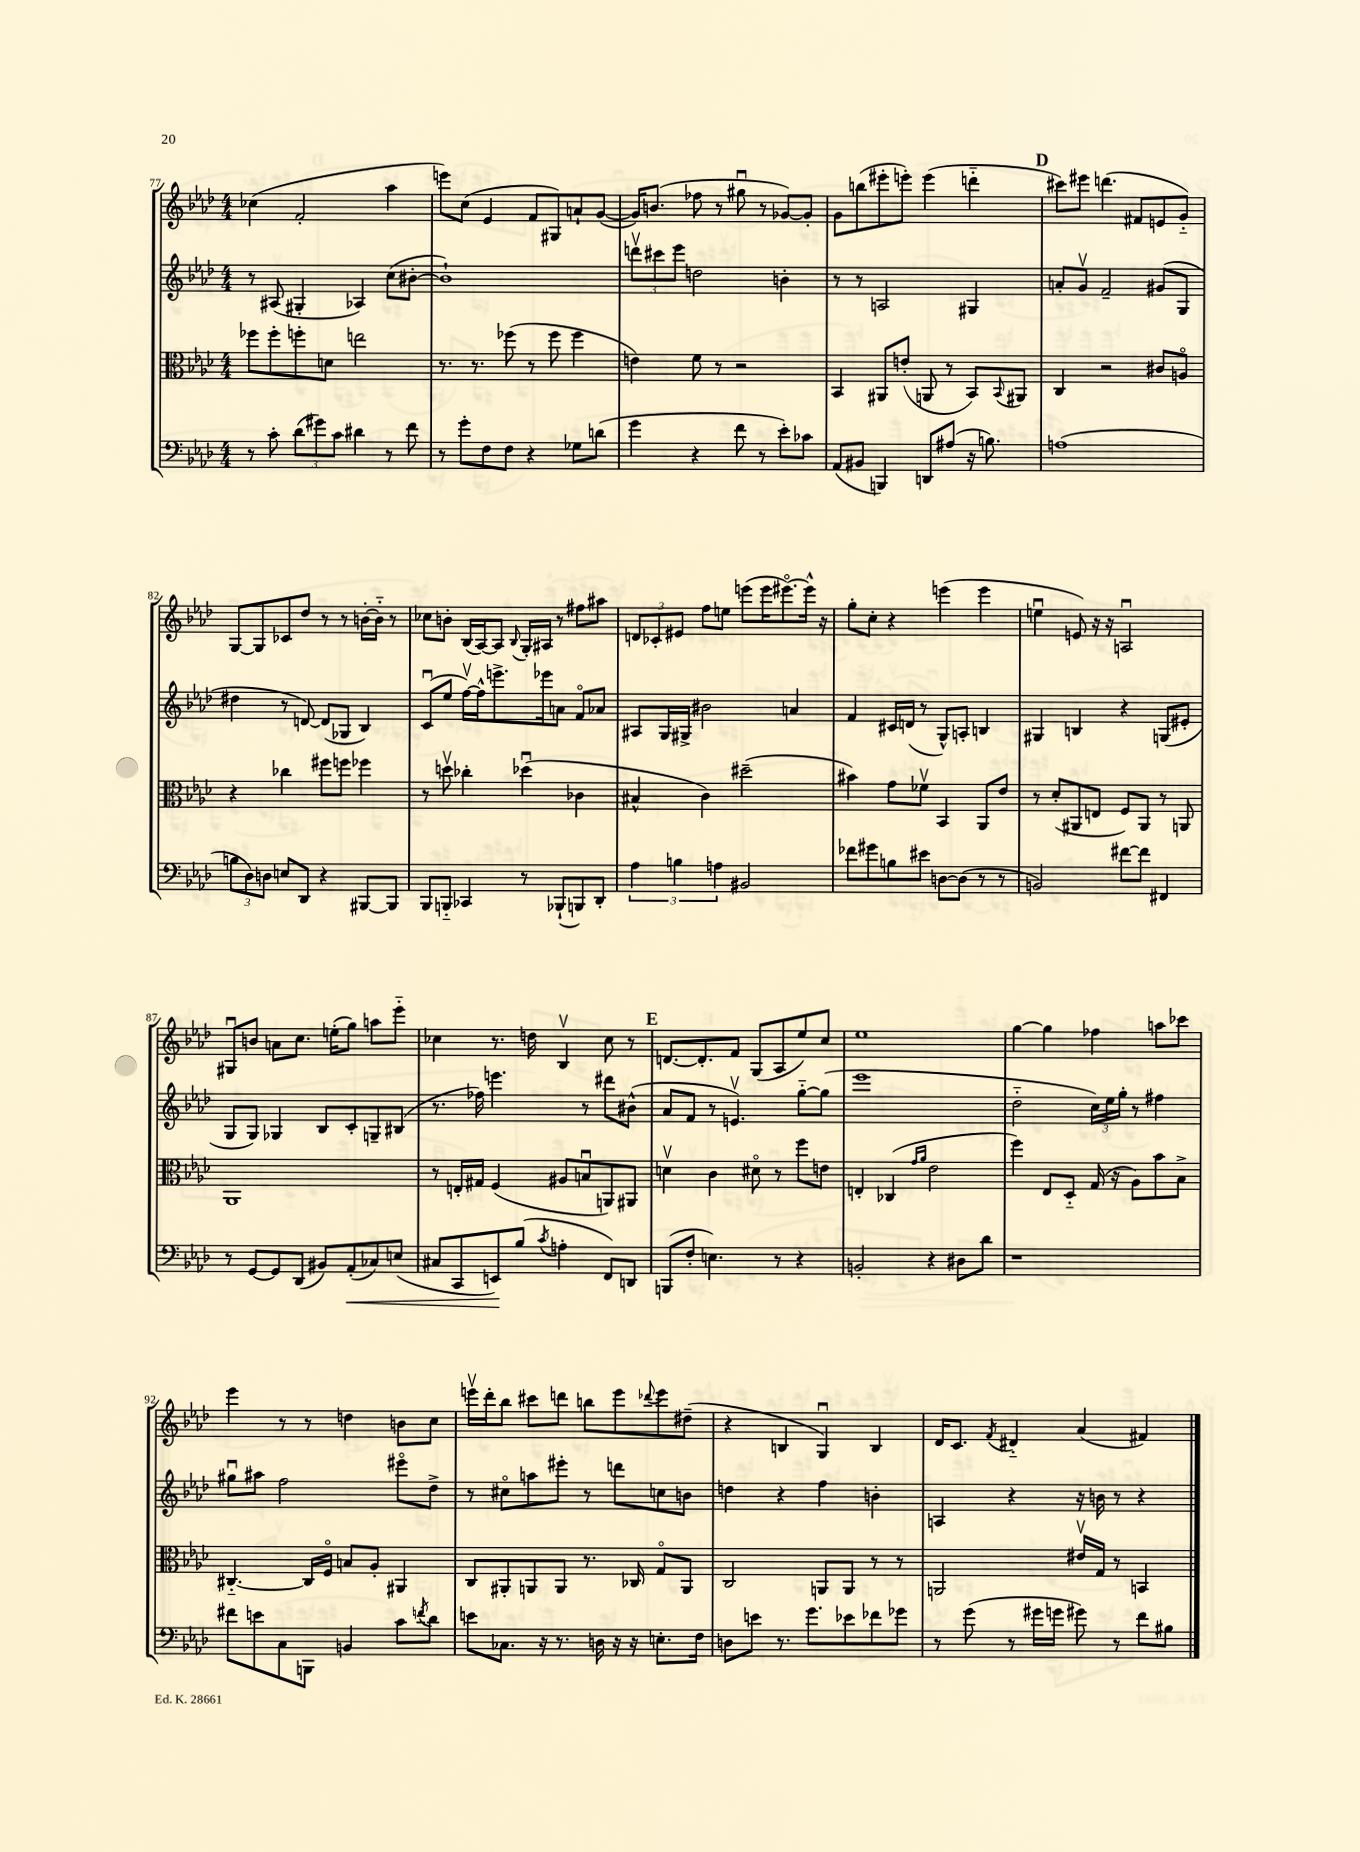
<<
\new StaffGroup <<
\new Staff = "s0" {
    \clef treble \key aes \major \numericTimeSignature \time 4/4
    ces''4( f'2-. aes''4 |
    e'''8) c''8( ees'4 f'8 gis8) a'8-! g'8~( |
    g'16) b'8.( fes''8 r8 gis''8\downbow r8 ges'8~) ges'8-. |
    g'8 b''8( eis'''8-. e'''8-.) e'''4( d'''4-_ |
    \mark \markup { \bold "D" } cis'''8) eis'''8 d'''4.( fis'8 e'8 g'8-_) |
    g8~ g8 ces'8 des''8 r8 r8 b'16~-. b'16-_ r8 |
    ces''8 b'8-. bes16( aes16~) aes8 \appoggiatura { bes8 } g16-. ais16 r8 fis''8 ais''8 |
    \tuplet 3/2 { d'8 ces'8-. eis'8 } f''8 e''8 e'''8( e'''16 eis'''8.~\flageolet) eis'''16-^ r16 |
    g''8-. c''8-. r4 e'''4( e'''4 |
    e''4\downbow e'8) r16 r16 a2\downbow |
    gis8\downbow b'8 a'8 c''8. e''16-.( g''8) a''8 ees'''8-_ |
    ces''4 r8. d''16 bes4\upbow ces''8 r8 |
    \mark \markup { \bold "E" } d'8.~ d'8.-. f'8 g8( aes8 ees''8) c''8 |
    ees''1 |
    g''4~ g''4 fes''4 a''8 ces'''8 |
    ees'''4 r8 r8 d''4 b'8 c''8 |
    e'''16\upbow des'''16-. bes''8 cis'''8 d'''8 b''8 e'''8 \appoggiatura { des'''8 } e'''8 dis''8--( |
    r4 b4 g4\downbow) b4 |
    des'16 c'8. \acciaccatura { f'8 } dis'4-_ aes'4( fis'4) \bar "|." |
}
\new Staff = "s1" {
    \clef treble \key aes \major \numericTimeSignature \time 4/4
    r8 ais8( gis4-. aes4) c''8( bis'8~-. |
    bis'1-!) |
    \tuplet 3/2 { d'''8\upbow cis'''8 ees'''8 } d''2 b'4-. |
    r8 r8 a2 gis4 |
    \mark \markup { \bold "D" } a'8-. g'8\upbow f'2-- gis'8( g8 |
    dis''4 r8 d'8~) d'8( ges8 bes4) |
    c'8\downbow( ees''8 f''16~\upbow) f''16-^ e'''8.-> ees'''16 a'8 f'8\flageolet aes'8 |
    ais8 g16 gis16-> bis'2 a'4 |
    f'4 cis'16 d'16( r8 g8-^) a8-. b4 |
    gis4 b4 r4 g8( eis'8-. |
    g8 g8) ges4 bes8 c'8-. g8-- bis8( |
    r8. fes''16) e'''4. r8 dis'''8 bis'8-^( |
    \mark \markup { \bold "E" } aes'8 f'8 r8 e'4.\upbow) g''8~-_ g''8( |
    ees'''1 |
    des''2-_ \tuplet 3/2 { c''16) ees''16 g''16-. } r8 fis''4 |
    gis''8\downbow ais''8 f''2 eis'''8\flageolet des''8-> |
    r8 cis''8\flageolet a''8 eis'''8-. r8 d'''8 c''8 b'8 |
    d''4 r4 f''4 b'4-. |
    a4 r4 r16 b'16 r8 r4 \bar "|." |
}
\new Staff = "s2" {
    \clef alto \key aes \major \numericTimeSignature \time 4/4
    fes''8 fes''8-. f''8-. d'8 e''2 |
    r8. r8. fes''8( r8 fes''8 fes''4 |
    e'4) f'8 r8 r2 |
    bes,4 ais,8 e'8-.( a,8 r8 bes,8) \appoggiatura { bes,8 } ais,8 |
    \mark \markup { \bold "D" } c4 r2 cis'8 a8\flageolet |
    r4 ces''4 fis''8 f''8 fes''4 |
    r8 d''8\upbow ces''4-. des''4\downbow( ces'4 |
    bis4-^ c'4) dis''2--( |
    bis'4) g'8 fes'8\upbow bes,4 aes,8 ees'8 |
    r8 des'8-.( ais,8 e8 f8) ais,8 r8 a,8 |
    aes,1 |
    r8 e16-. gis16 f4( ais8 b8\downbow a,8) ais,8 |
    \mark \markup { \bold "E" } d'4\upbow c'4 dis'8\flageolet r8 f''8 e'8 |
    e4-. ces4( \grace { g'16 aes'16 } ees'2 |
    f''4) ees8 des8-_ g16( r16 aes8) bes'8 bes8-> |
    cis4.~-_ cis16 f16\flageolet b8 aes8-. ais,4 |
    c8 ais,8-. a,8 a,8 r8. ces16 g8\flageolet a,8 |
    c2 a,8 a,8 r8 r8 |
    a,2 eis'16\upbow g16 r8 b,4 \bar "|." |
}
\new Staff = "s3" {
    \clef bass \key aes \major \numericTimeSignature \time 4/4
    r8 c'8-. \tuplet 3/2 { des'8( gis'8) c'8 } dis'4 r8 f'8 |
    r8 g'8-. f8 f8 r4 ges8 d'8( |
    g'4 r4 f'8 r8 ees'8-.) ces'8 |
    aes,8( bis,8 b,,4) d,8 ais8( r16 b8.) |
    \mark \markup { \bold "D" } a1( |
    \tuplet 3/2 { b8 des8) d8 } e8 des,8 r4 bis,,8~ bis,,8 |
    bes,,8 b,,8-_ ces,4 r8 bes,,8-!( b,,8) des,8-. |
    \tuplet 3/2 { aes4 b4 a4 } bis,2 |
    fes'8 gis'8 b8 eis'8 d8~ d8( r8 r8 |
    b,2) fis'8~ fis'8 fis,4 |
    r8 g,8~ g,8 des,8( bis,8) aes,8-.\<( ces8) e8( |
    cis8 c,8 e,8\!) bes8( \acciaccatura { c'8 } a4-. f,8) d,8 |
    \mark \markup { \bold "E" } b,,8( f8-. e4.) r8 r4 |
    b,2-. r4 dis8 des'8 |
    r1 |
    fis'8 e'8 c8 b,,8 b,4 c'8 \acciaccatura { f'8 } des'8 |
    e'8 ces8. r16 r8. d16 r16 r16 e8.-. f16 |
    d8 e'8 r8. g'8. ees'8 fes'8 ges'8 |
    r8 g'8( r8 gis'16 g'16 gis'8) r8 f'8 bis8 \bar "|." |
}
>>
>>
\layout { \context { \Score currentBarNumber = #77 } }
